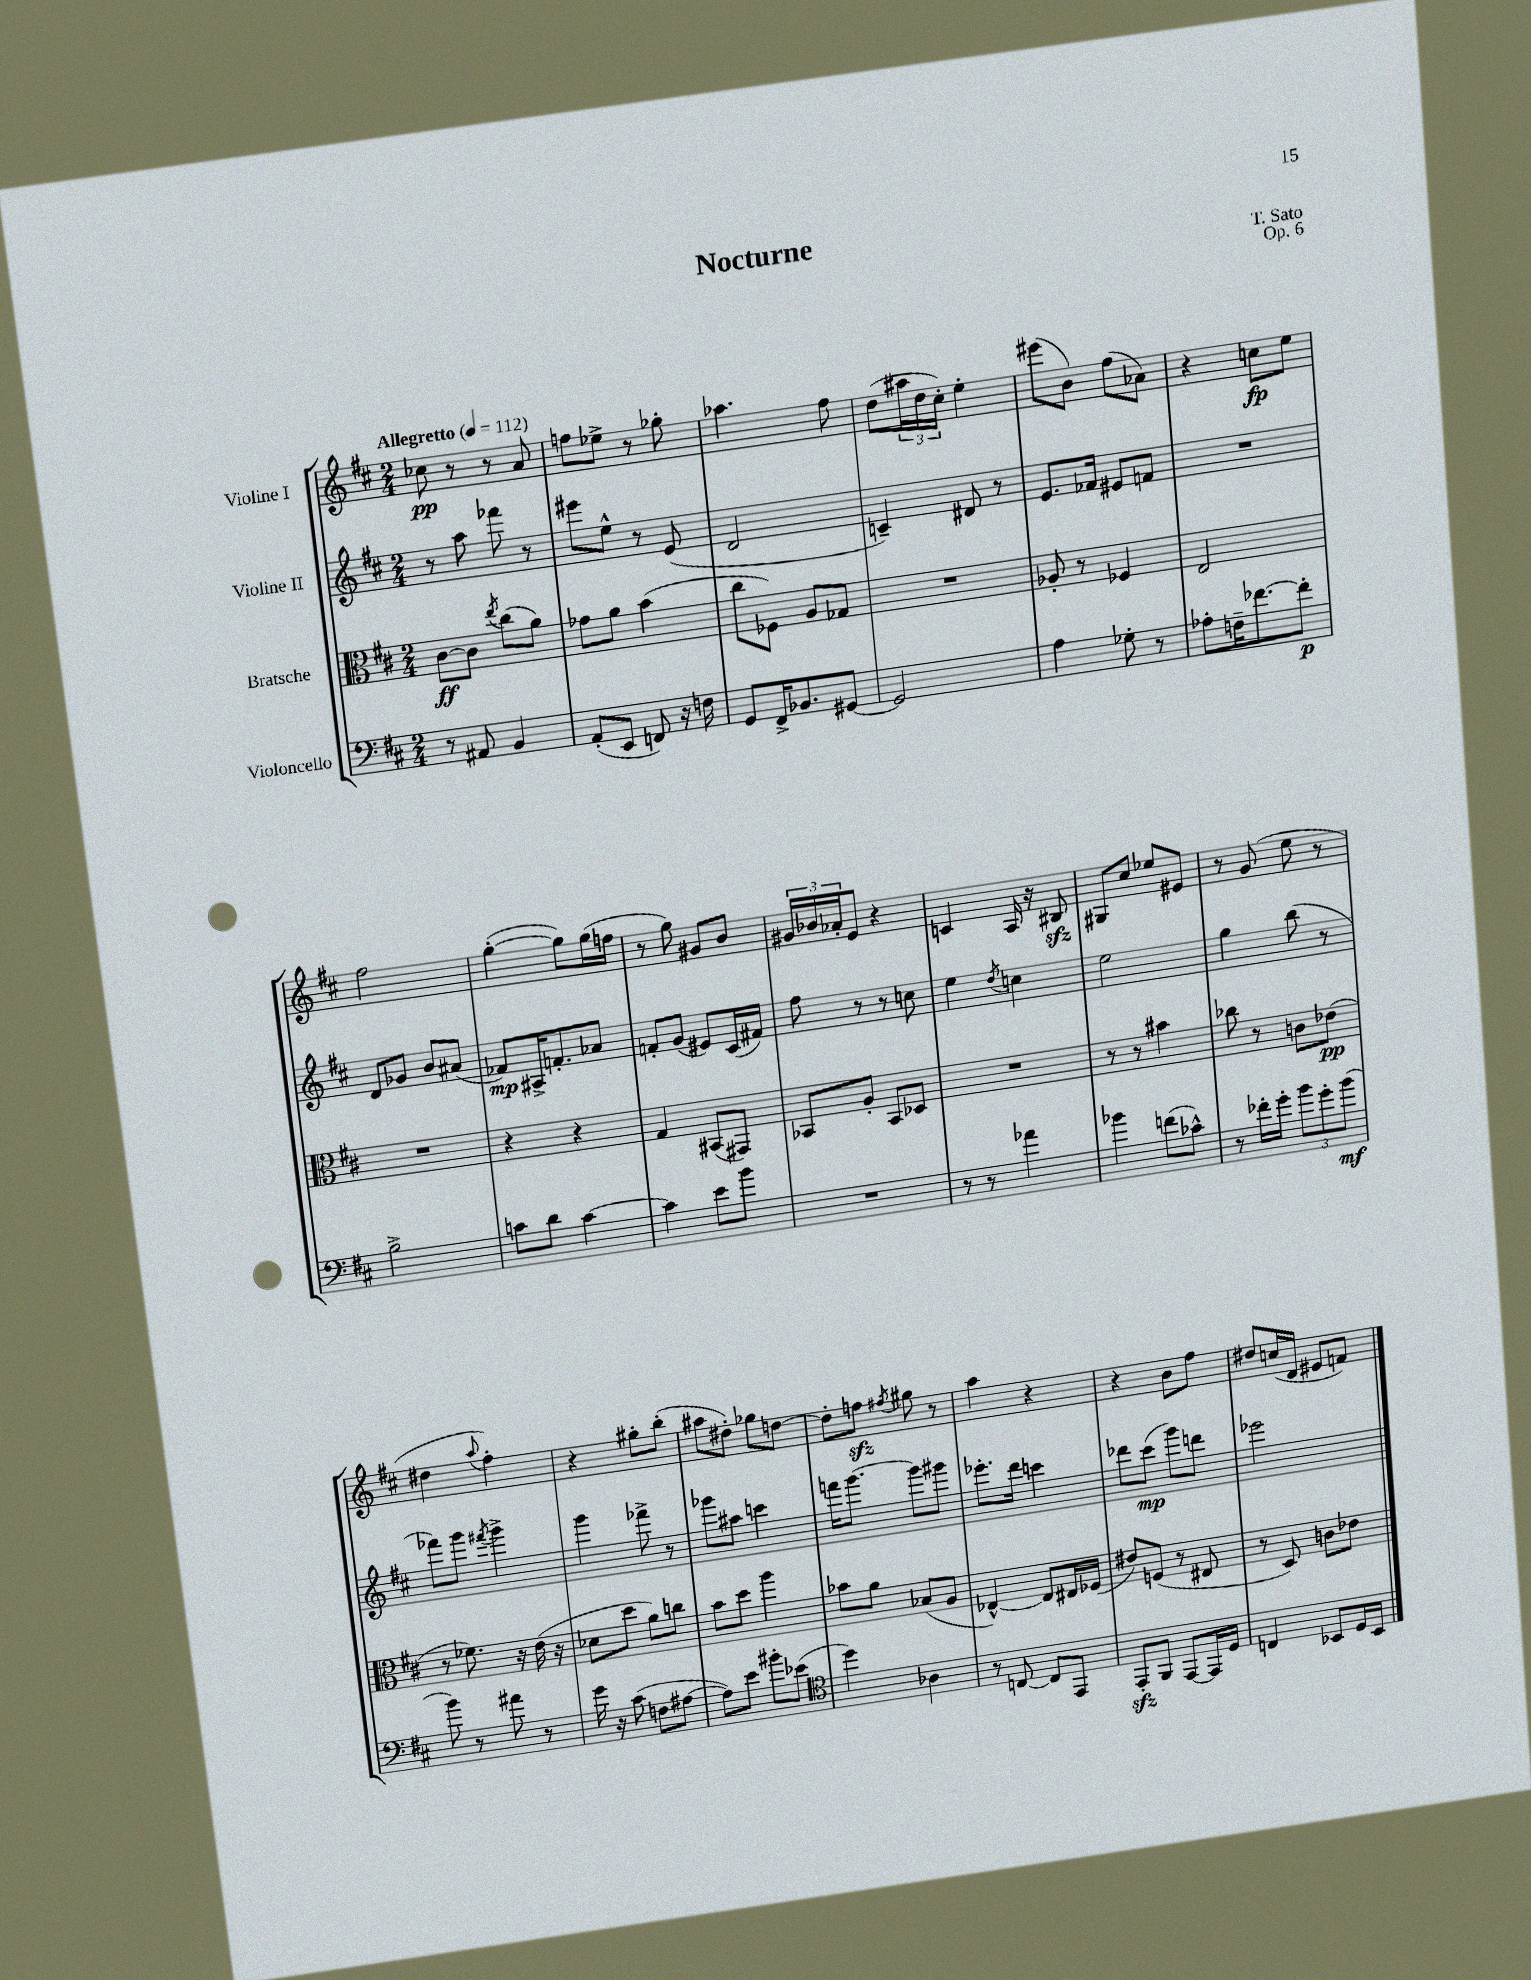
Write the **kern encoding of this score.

**kern	**dynam	**kern	**dynam	**kern	**dynam	**kern	**dynam
*part4	*part4	*part3	*part3	*part2	*part2	*part1	*part1
*staff4	*staff4	*staff3	*staff3	*staff2	*staff2	*staff1	*staff1
*I"Violoncello	*	*I"Bratsche	*	*I"Violine II	*	*I"Violine I	*
*clefF4	*	*clefC3	*	*clefG2	*	*clefG2	*
*k[f#c#]	*	*k[f#c#]	*	*k[f#c#]	*	*k[f#c#]	*
*M2/4	*	*M2/4	*	*M2/4	*	*M2/4	*
*MM112	*	*MM112	*	*MM112	*	*MM112	*
=1	=1	=1	=1	=1	=1	=1	=1
!	!	!	!	!	!	!LO:TX:a:B:t=Allegretto	!
8r	.	[8c#\L	ff	8r	.	8cc-X\	pp
8AA#X/	.	8c#\J]	.	8aa\	.	8r	.
.	.	8qee/	.	.	.	.	.
4BB/	.	(8cc#\L	.	8fff-X\	.	8r	.
.	.	8a\J)	.	8r	.	8a/	.
=2	=2	=2	=2	=2	=2	=2	=2
(8AA'/L	.	8g-X\L	.	8eee#X\L	.	8ffn\L	.
8EE/J	.	8a\J	.	8ee^^\J	.	8ee-X^\J	.
8FFn/)	.	(4b\	.	8r	.	8r	.
16r	.	.	.	(8e/	.	8gg-X'\	.
16Fn\	.	.	.	.	.	.	.
=3	=3	=3	=3	=3	=3	=3	=3
8GG/L	.	8cc#\L	.	2d/	.	4.aa-X\	.
16FF#^/K	.	8F-X\J)	.	.	.	.	.
8.BB-X/	.	.	.	.	.	.	.
.	.	8A/L	.	.	.	.	.
[8GG#X/J	.	8G-X/J	.	.	.	8ff#\	.
=4	=4	=4	=4	=4	=4	=4	=4
2GG#/]	.	2r	.	4cn~/)	.	(8dd\L	.
.	.	.	.	.	.	24aa#X\L	.
.	.	.	.	.	.	24dd\	.
.	.	.	.	.	.	24cc#'\JJ)	.
.	.	.	.	8d#X/	.	4ee'\	.
.	.	.	.	8r	.	.	.
=5	=5	=5	=5	=5	=5	=5	=5
4A\	.	8A-X'/	.	8.e/L	.	(8eee#X\L	.
.	.	8r	.	.	.	8b\J)	.
.	.	.	.	16f-X/Jk	.	.	.
8G-X'\	.	4F-X/	.	8e#X/L	.	(8ff#\L	.
8r	.	.	.	8fn/J	.	8a-X\J)	.
=6	=6	=6	=6	=6	=6	=6	=6
8A-X'\L	.	2E/	.	2r	.	4r	.
16Fn~\K	.	.	.	.	.	.	.
[8.f-X\	.	.	.	.	.	.	.
.	.	.	.	.	.	8ccn\L	fp
8f-'\J]	p	.	.	.	.	8ee\J	.
!!LO:LB:g=z
=7	=7	=7	=7	=7	=7	=7	=7
2B^\	.	2r	.	8d/L	.	2ff#\	.
.	.	.	.	8g-X/J	.	.	.
.	.	.	.	8b/L	.	.	.
.	.	.	.	(8a#X/J	.	.	.
=8	=8	=8	=8	=8	=8	=8	=8
8cn\L	.	4r	.	8f-X/L)	mp	([4gg'\	.
8d\J	.	.	.	16A#X^/K	.	.	.
.	.	.	.	8.fn'/	.	.	.
[4c\	.	4r	.	.	.	8gg\L])	.
.	.	.	.	8a-X/J	.	(16gg\L	.
.	.	.	.	.	.	16ffn\JJ	.
=9	=9	=9	=9	=9	=9	=9	=9
4c\]	.	4G/	.	8fn'/L	.	8r	.
.	.	.	.	(8g/J	.	8gg\)	.
8e\L	.	(8BB#X/L	.	8e#X/L)	.	8g#X/L	.
8b\J	.	8GG#X/J)	.	(16c#/L	.	8b/J	.
.	.	.	.	16f#X/JJ)	.	.	.
=10	=10	=10	=10	=10	=10	=10	=10
2r	.	8BB-X/L	.	8ff#\	.	24g#X/LL	.
.	.	.	.	.	.	24b-X/	.
.	.	.	.	.	.	24a-X'/J	.
.	.	8A'/J	.	8r	.	8e/J	.
.	.	8BB-/L	.	8r	.	4r	.
.	.	8D-X/J	.	8ccn\	.	.	.
=11	=11	=11	=11	=11	=11	=11	=11
8r	.	2r	.	4ee\	.	4cn/	.
8r	.	.	.	.	.	.	.
.	.	.	.	8qdd/	.	.	.
4a-X\	.	.	.	4ccn\	.	16A/	.
.	.	.	.	.	.	16r	.
.	.	.	.	.	.	8B#Xzz/	.
=12	=12	=12	=12	=12	=12	=12	=12
4b-X\	.	8r	.	2ee\	.	8G#X/L	.
.	.	8r	.	.	.	8cc#/J	.
(8fn\L	.	4b#X\	.	.	.	8ee-X/L	.
8c-X^^\J)	.	.	.	.	.	8e#X/J	.
=13	=13	=13	=13	=13	=13	=13	=13
8r	.	8cc-X\	.	4gg\	.	8r	.
16f-X'\LL	.	8r	.	.	.	(8g/	.
16g'\JJ	.	.	.	.	.	.	.
12b\L	.	8cn\L	.	(8bb\	.	8ee\	.
12g'\	.	.	.	.	.	.	.
.	.	(8e-X\J	pp	8r	.	8r	.
(12b\J	mf	.	.	.	.	.	.
!!LO:LB:g=z
=14	=14	=14	=14	=14	=14	=14	=14
8b\)	.	8r	.	8fff-X\L)	.	4dd#X\	.
8r	.	8.f-X\)	.	8ggg\J	.	.	.
.	.	.	.	8qfff#X/	.	8qqaa/	.
8a#X\	.	.	.	4ggg^\	.	4ff#'\)	.
.	.	16r	.	.	.	.	.
8r	.	(16e\	.	.	.	.	.
.	.	16r	.	.	.	.	.
=15	=15	=15	=15	=15	=15	=15	=15
16g\	.	8d-X\L	.	4ggg\	.	4r	.
16r	.	.	.	.	.	.	.
(8c#\	.	8dd\J	.	.	.	.	.
8Fn\L	.	8a\L)	.	8fff-X^\	.	8gg#X'\L	.
[8A#X\J	.	8ccn\J	.	8r	.	(8bb'\J	.
=16	=16	=16	=16	=16	=16	=16	=16
8A#\L])	.	8b\L	.	8ggg-X\L	.	8aa#X\L	.
8e\J	.	8dd\J	.	8aa#X\J	.	8dd#X'\J)	.
8b#X'\L	.	4aa\	.	4cccn\	.	8gg-X\L	.
(8e-X\J	.	.	.	.	.	[8ddn\J	.
=17	=17	=17	=17	=17	=17	=17	=17
*clefC4	*	*	*	*	*	*	*
4dd\)	.	8b-X\L	.	16fffn\KL	.	8dd'\L]	.
.	.	.	.	[8.ggg\J	.	.	.
.	.	8a\J	.	.	.	8ffnzz\J	.
.	.	.	.	.	.	8qff#X/	.
4A-X\	.	(8B-X/L	.	8ggg\L]	.	8gg#X\	.
.	.	8A/J	.	8ggg#X\J	.	8r	.
=18	=18	=18	=18	=18	=18	=18	=18
8r	.	[4E-X^^/)	.	8.eee-X'\L	.	4aa\	.
[8Cn/	.	.	.	.	.	.	.
.	.	.	.	16ddd\Jk	.	.	.
8C/L]	.	8E-/L]	.	4cccn\	.	4r	.
8EE/J	.	16E#X/L	.	.	.	.	.
.	.	(16F-X/JJ	.	.	.	.	.
=19	=19	=19	=19	=19	=19	=19	=19
8EEzz'/L	.	8e#X/L)	.	8ddd-X\L	.	4r	.
8FF#/J	.	(8Fn/J	.	(8ccc#\J	mp	.	.
[8EE/L	.	8r	.	8ggg\L)	.	8b\L	.
16EE/L]	.	8E#X/	.	8dddn\J	.	8ff#\J	.
16D/JJ	.	.	.	.	.	.	.
=20	=20	=20	=20	=20	=20	=20	=20
4Cn/	.	8r	.	2eee-X\	.	8dd#X/L	.
.	.	8D/)	.	.	.	(16ccn/L	.
.	.	.	.	.	.	16d/JJ	.
8BB-X/L	.	8cn\L	.	.	.	8e#X/L	.
16D/L	.	8e-X\J	.	.	.	8fn/J)	.
16BB-/JJ	.	.	.	.	.	.	.
==	==	==	==	==	==	==	==
*-	*-	*-	*-	*-	*-	*-	*-
